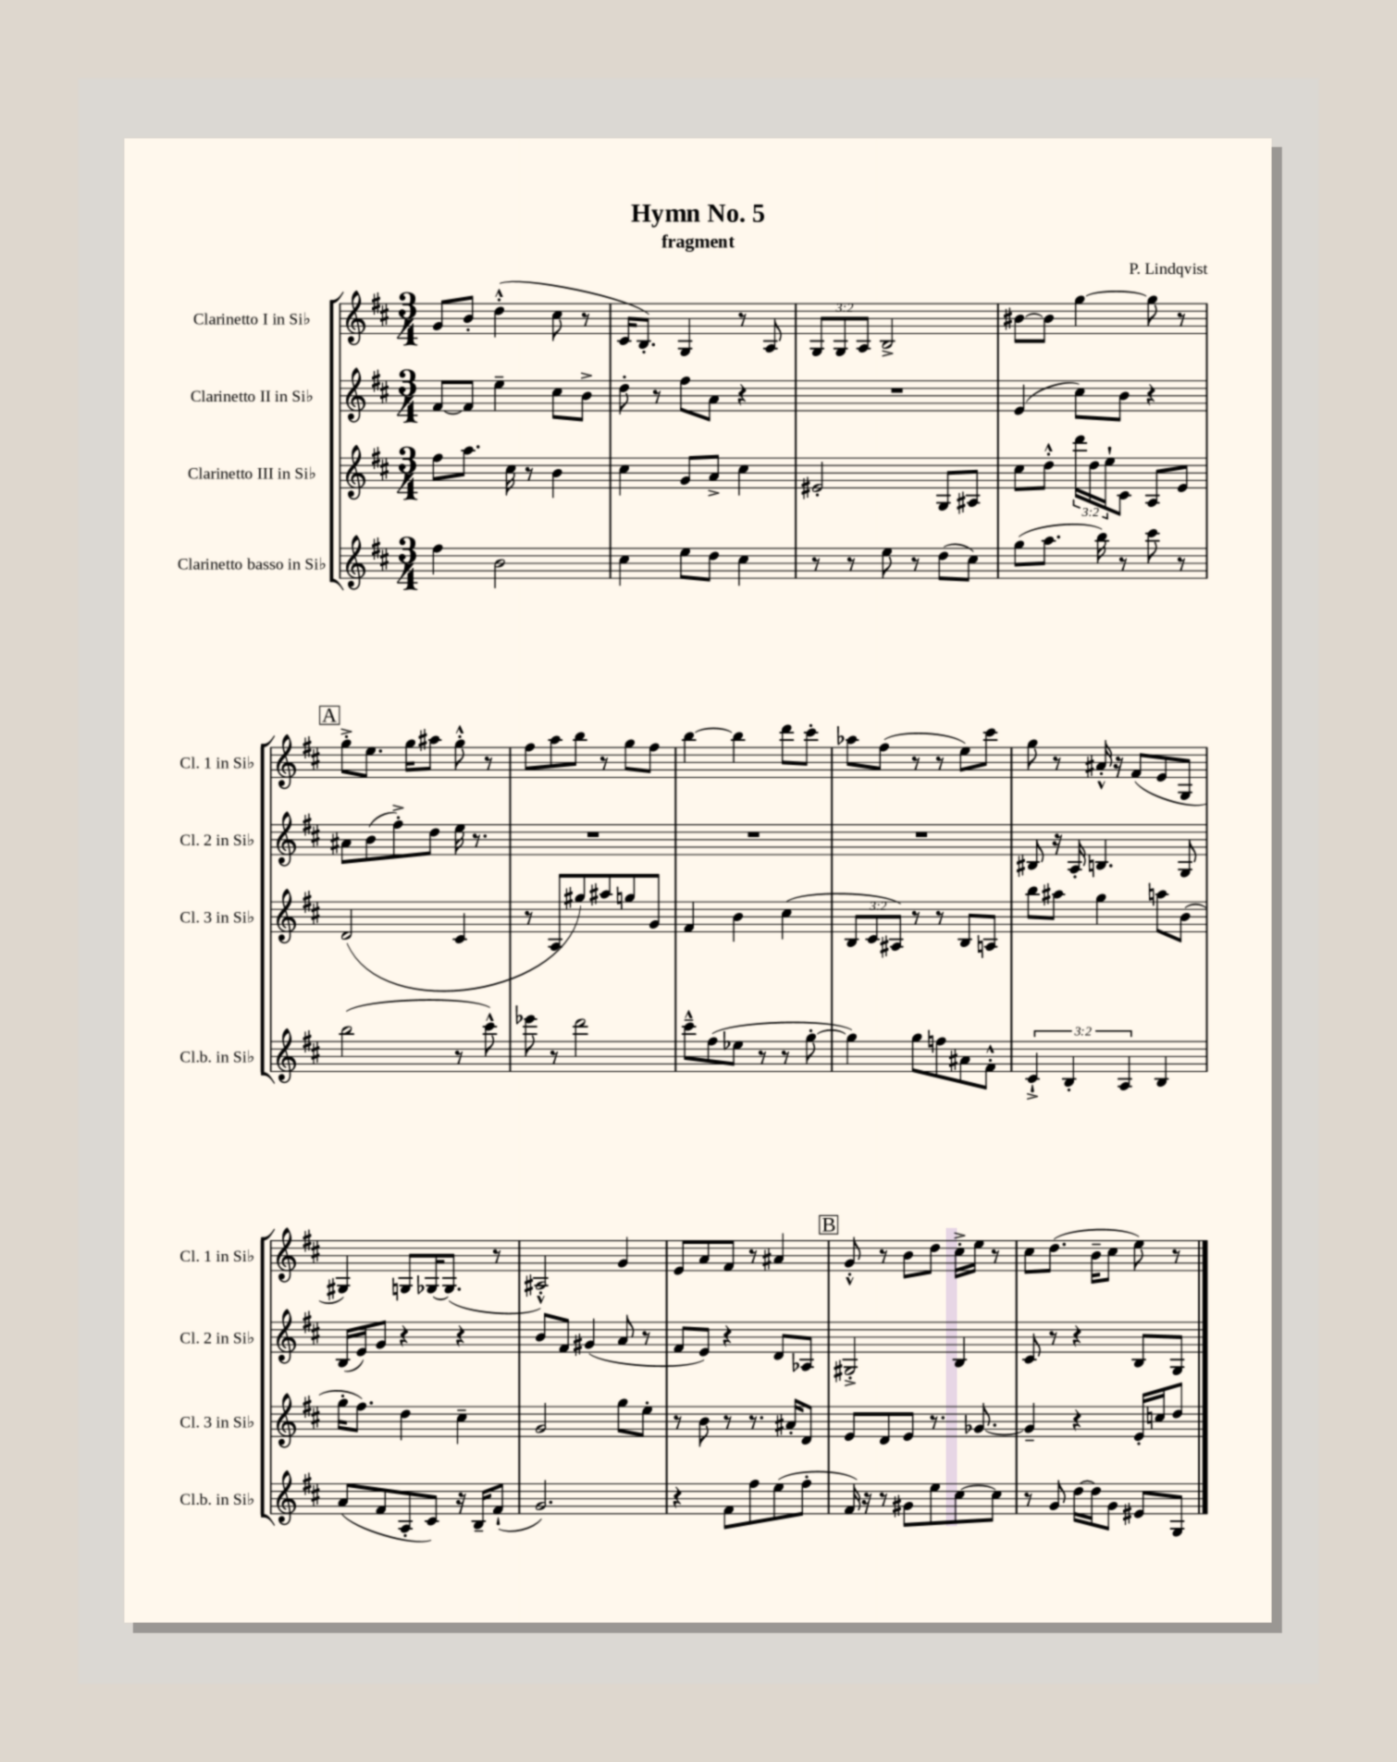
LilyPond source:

\header { title = "Hymn No. 5" composer = "P. Lindqvist" subtitle = "fragment" }
<<
\new StaffGroup <<
\new Staff = "s0" \with { instrumentName = "Clarinetto I in Sib" shortInstrumentName = "Cl. 1 in Sib" } {
    \clef treble \key d \major \numericTimeSignature \time 3/4 \override Staff.TupletNumber.text = #tuplet-number::calc-fraction-text
    g'8 b'8-. d''4-.-^( cis''8 r8 |
    cis'16 b8.-.) g4 r8 a8 |
    \tuplet 3/2 { g8 g8 a8 } b2-> |
    bis'8~ bis'8 g''4~ g''8 r8 |
    \mark \markup { \box "A" } g''8-.-> e''8. g''16 ais''8 g''8-.-^ r8 |
    fis''8 a''8 b''8 r8 g''8 fis''8 |
    b''4~ b''4 d'''8 cis'''8-. |
    aes''8 fis''8( r8 r8 e''8) cis'''8 |
    g''8 r8 ais'16-.-^ r16 fis'8( e'8 g8 |
    gis4) g8 ges16~ ges8.( r8 |
    ais2-.-^) g'4 |
    e'8 a'8 fis'8 r8 ais'4 |
    \mark \markup { \box "B" } g'8-.-^ r8 b'8 d''8 cis''16-.-> e''16 r8 |
    cis''8 d''8.( b'16-- cis''8 e''8) r8 \bar "|." |
}
\new Staff = "s1" \with { instrumentName = "Clarinetto II in Sib" shortInstrumentName = "Cl. 2 in Sib" } {
    \clef treble \key d \major \numericTimeSignature \time 3/4
    fis'8~ fis'8 e''4-- cis''8 b'8-> |
    d''8-. r8 fis''8 a'8 r4 |
    R2. |
    e'4( cis''8) b'8 r4 |
    \mark \markup { \box "A" } ais'8 b'8( fis''8-.->) d''8 e''16 r8. |
    R2. |
    R2. |
    R2. |
    bis8 r16 a16-. b4. g8 |
    b16( e'16) g'8 r4 r4 |
    b'8 fis'8 gis'4( a'8 r8 |
    fis'8 e'8) r4 d'8 aes8 |
    \mark \markup { \box "B" } gis2-.-> b4 |
    cis'8 r8 r4 b8 g8 \bar "|." |
}
\new Staff = "s2" \with { instrumentName = "Clarinetto III in Sib" shortInstrumentName = "Cl. 3 in Sib" } {
    \clef treble \key d \major \numericTimeSignature \time 3/4 \override Staff.TupletNumber.text = #tuplet-number::calc-fraction-text
    fis''8 a''8. cis''16 r8 b'4 |
    cis''4 g'8 a'8-> cis''4 |
    eis'2-. g8 ais8 |
    cis''8 d''8-.-^ \tuplet 3/2 { d'''16 d''16 e''16-! } cis'8 a8 e'8 |
    \mark \markup { \box "A" } d'2( cis'4 |
    r8 a8 gis''8) ais''8 g''8 g'8 |
    fis'4 b'4 cis''4( |
    \tuplet 3/2 { b8 cis'8 ais8) } r8 r8 b8 a8 |
    b''8 ais''8 g''4 a''8 b'8( |
    g''16-. fis''8.) d''4 cis''4-- |
    g'2 g''8 e''8-. |
    r8 b'8 r8 r8. ais'16-. d'8 |
    \mark \markup { \box "B" } e'8 d'8 e'8 r8. ges'8.~ |
    ges'4-- r4 e'16-. c''16 d''8 \bar "|." |
}
\new Staff = "s3" \with { instrumentName = "Clarinetto basso in Sib" shortInstrumentName = "Cl.b. in Sib" } {
    \clef treble \key d \major \numericTimeSignature \time 3/4 \override Staff.TupletNumber.text = #tuplet-number::calc-fraction-text
    fis''4 b'2 |
    cis''4 e''8 d''8 cis''4 |
    r8 r8 e''8 r8 d''8( cis''8) |
    g''8( a''8. b''16) r8 cis'''8 r8 |
    \mark \markup { \box "A" } b''2( r8 cis'''8-^) |
    ees'''8 r8 d'''2 |
    cis'''8---^ fis''8( ees''8 r8 r8 g''8~-. |
    g''4) g''8 f''8 ais'8 fis'8-.-^ |
    \tuplet 3/2 { cis'4-!-> b4-. a4 } b4 |
    a'8( fis'8 a8-. cis'8) r16 b16-- fis'8-!( |
    g'2.) |
    r4 fis'8 fis''8 e''8( fis''8-. |
    \mark \markup { \box "B" } fis'16) r16 r8 gis'8 e''8 cis''8~ cis''8 |
    r8 g'8 d''16~ d''16 g'8 eis'8 g8 \bar "|." |
}
>>
>>
\layout { \context { \Score \remove "Bar_number_engraver" } }
